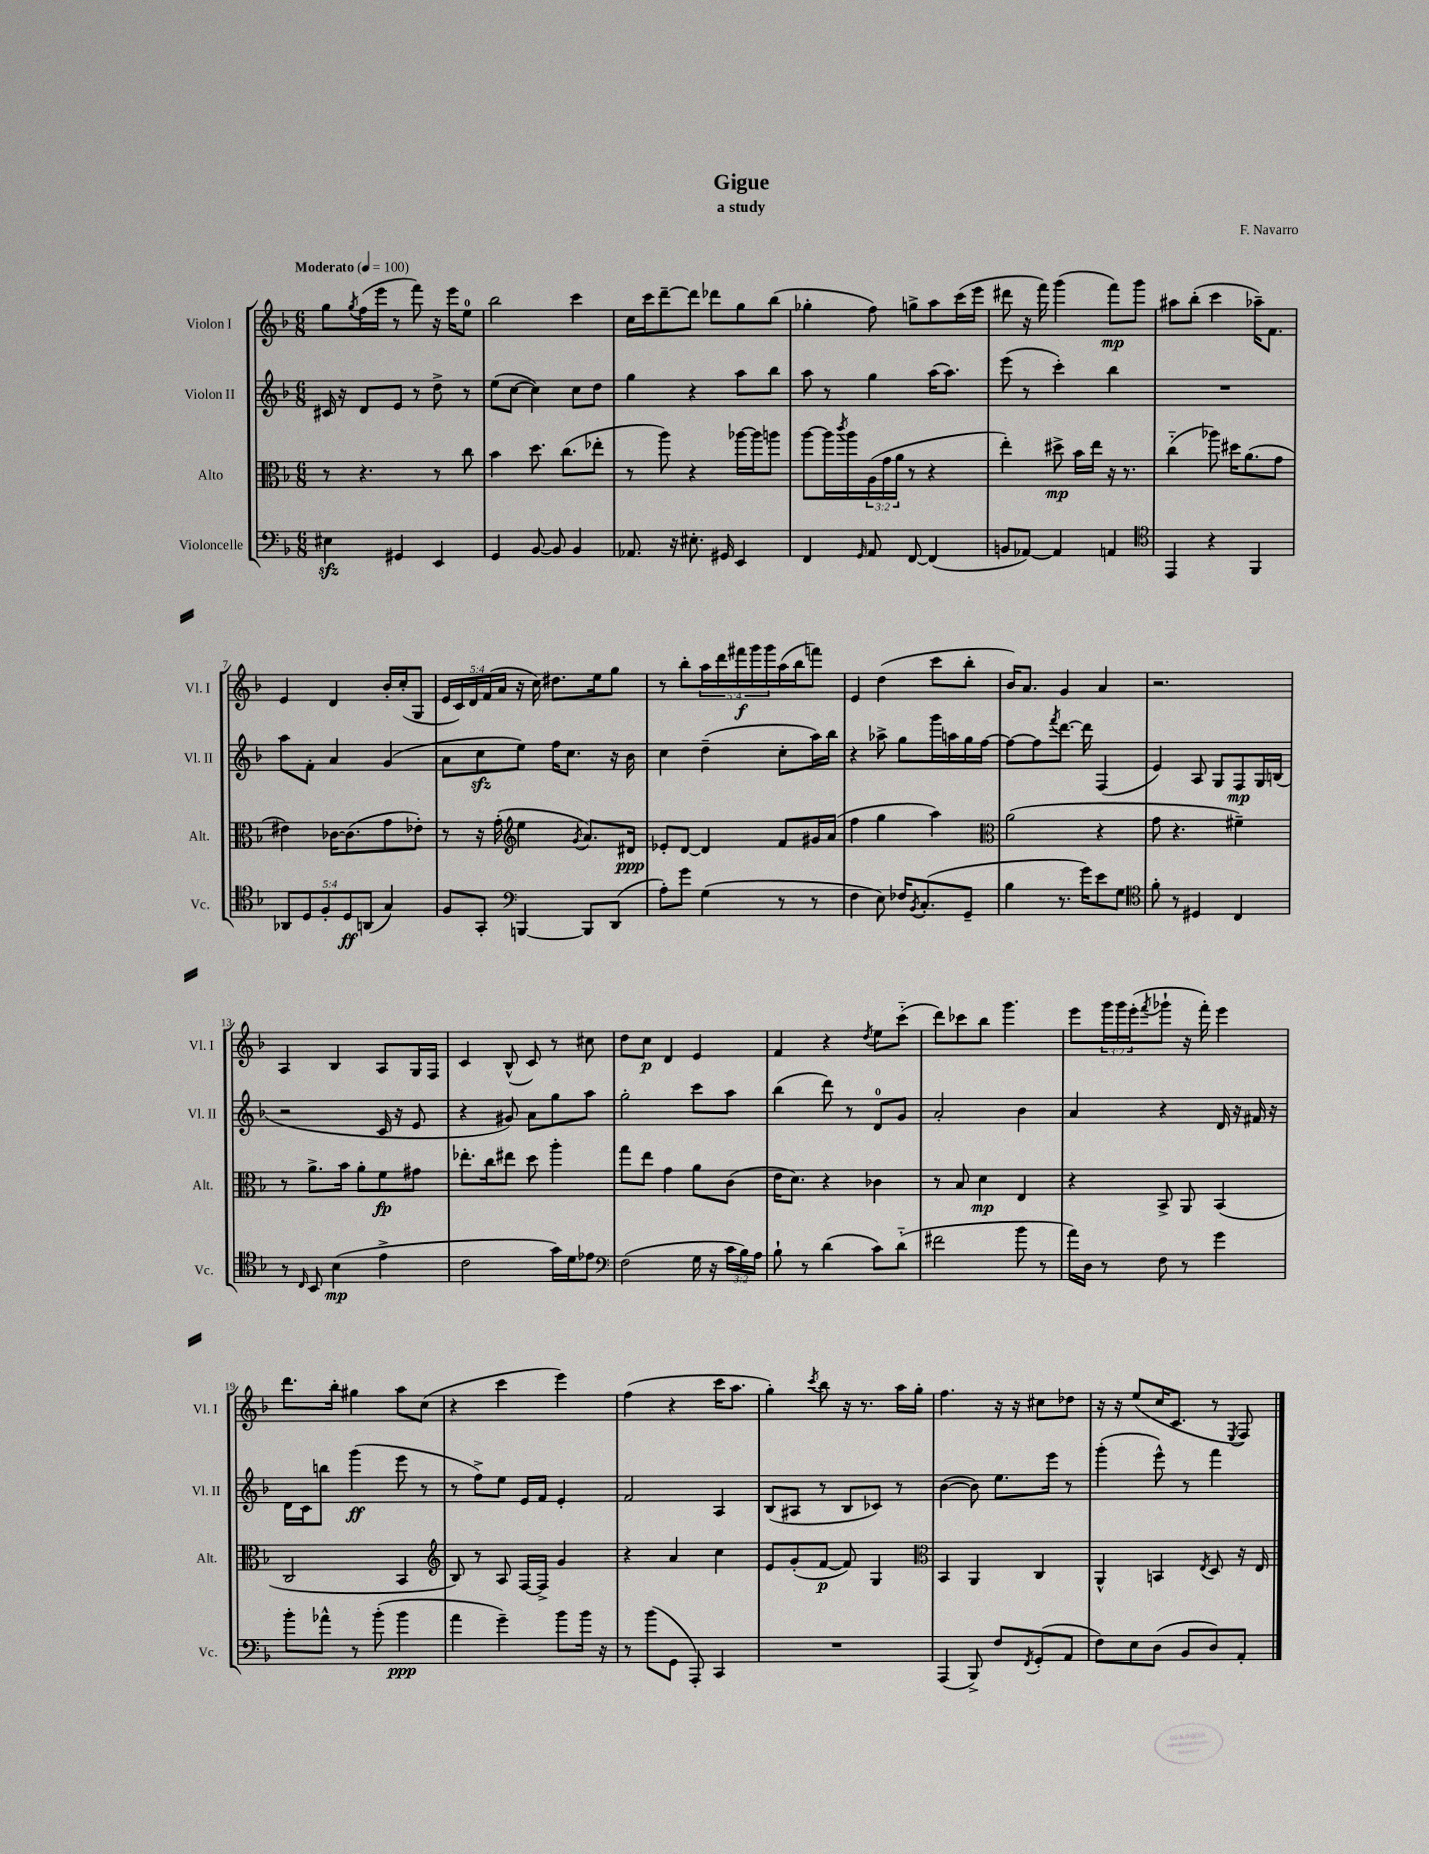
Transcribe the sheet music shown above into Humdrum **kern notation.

**kern	**kern	**kern	**kern
*staff4	*staff3	*staff2	*staff1
*clefF4	*clefC3	*clefG2	*clefG2
*k[b-]	*k[b-]	*k[b-]	*k[b-]
*M6/8	*M6/8	*M6/8	*M6/8
*MM100	*MM100	*MM100	*MM100
4E#\	8r	16c#/	8gg\L
.	.	16r	.
.	.	.	8qgg/
.	4.r	8d/L	(16ff\L
.	.	.	16eee\JJ
4GG#/	.	8e/J	8r
.	.	8r	8fff\)
4EE/	8r	8dd^\	16r
.	.	.	16eee\LK
.	8cc\	8r	8ee\J
=	=	=	=
4GG/	4b-\	(8ee\L	2bb-\
.	.	[8cc\J	.
[8BB-/	8.dd\	4cc\])	.
8BB-/]	.	.	.
.	(8.cc\L	.	.
4BB-/	.	8cc\L	4ccc\
.	8ee-'\J	8dd\J	.
=	=	=	=
8.AA-/	8r	4gg\	16cc\LL
.	.	.	16ccc\J
.	8aa\)	.	[8ddd~\
16r	.	.	.
8.E#'\	4r	4r	8ddd\]J
.	.	.	8ddd-\L
16GG#/	.	.	.
4EE/	[16aa-\LL	8aa\L	8gg\
.	16aa-\]J	.	.
.	8aa\J	8bb-\J	(8bb-\J
=	=	=	=
4FF/	[8aa\L	8aa\	4gg-'\
.	16aa\]L	8r	.
.	8qccc/	.	.
.	16aa\	.	.
16qqGG/	.	.	.
8AA/	(24A\	4gg\	8ff\)
.	24g\	.	.
.	24a\JJ	.	.
[8FF/	8r	.	8gg^\L
(4FF/]	4r	(16aa\LK	8aa\
.	.	8.aa\J)	.
.	.	.	(16ccc\L
.	.	.	16eee\JJ
=	=	=	=
8BB/L	4ee'\)	(8eee\	8ddd#\
[8AA-/J)	.	8r	16r
.	.	.	16fff\)
4AA-/]	8dd#^\	4ccc'\)	(4ggg\
.	16b-\LL	.	.
.	16ee\JJ	.	.
4AA/	16r	4bb-\	8fff\L)
.	8.r	.	.
.	.	.	8ggg\J
=	=	=	=
*clefC4	*	*	*
4EE/	(4cc'~\	2.r	8aa#\L
.	.	.	(8bb-'\J
4r	8aa-\)	.	4ccc\
.	16dd#\LK	.	.
.	(8.a\	.	.
4FF/	.	.	16aa-~\LK)
.	.	.	8.f\J
.	8g\J	.	.
=	=	=	=
10AA-/L	4e#\)	8aa\L	4e/
10D/	.	.	.
.	.	8f'\J	.
10F'/	.	.	.
.	[16c-\LK	4a/	4d/
10D/	.	.	.
.	(8.c-\]	.	.
(10AA/J	.	.	.
4G/)	8g\	(4g/	16b-'/LL
.	.	.	(16cc'/J
.	8e-'\J)	.	8G/J
=	=	=	=
8F/L	8r	8a\L	20e/LL
.	.	.	20c/)
.	.	.	20d/
8GG'/J	16r	8cc\	.
.	.	.	(20f/
.	(16g'\	.	.
.	.	.	20a/JJ
*clefF4	*clefG2	*	*
[4BBB/	4ee\	8ee\J)	16r
.	.	.	16cc\)
.	.	16ff\LK	8.dd#\L
.	.	8.cc\J	.
.	8qg/	.	.
8BBB/]L	8.a/L)	.	.
.	.	.	16ee\k
(8DD/J	.	16r	8gg\J
.	16d#/Jk	16b-\	.
=	=	=	=
8A'\L)	8e-'/L	4cc\	8r
8g\J	[8d/J	.	8bb-'\L
(4G\	4d/]	(4dd~\	20aa\L
.	.	.	20ddd\
.	.	.	20fff#\
.	.	.	20ggg\
.	.	.	20ggg\
8r	8f/L	8cc'\L	(16aa\
.	.	.	16bb-\J
8r	16g#/L	16aa\L)	8fff\J)
.	(16a/JJ	16bb-\JJ	.
=	=	=	=
4F\	4ff\	4r	4e/
8E\)	4gg\	8aa-^\	(4dd\
16F-/LK	.	8gg\L	.
8qBB-/	.	.	.
(8.C'/	.	.	.
.	4aa\)	16ggg\L	8ccc\L
.	.	16aa\	.
8GG~/J	.	16gg\	8bb-'\J
.	.	[16ff\JJ	.
=	=	=	=
*	*clefC3	*	*
4B-\	(2a\	8ff\_L	16b-/LK)
.	.	.	8.a/J
.	.	8ff\]	.
.	.	8qfff/	.
8.r	.	[8.ddd\J	4g/
16g\LK)	.	16ddd\]	.
8e\	4r	(4F/	4a/
8G\J	.	.	.
=	=	=	=
*clefC4	*	*	*
8f'\	8g\	4e/)	2.r
8r	4.r	.	.
4D#/	.	8A/	.
.	.	8G/L	.
4C/	4f#~\)	8F/	.
.	.	16G/L	.
.	.	(16B/JJ	.
=	=	=	=
8r	8r	2r	4A/
16qqC/	.	.	.
8BB-/	8.a^\L	.	.
(4B-\	.	.	4B-/
.	16b-\Jk	.	.
.	8a'\L	.	.
4e^\	8f\	16c/	8A/L
.	.	16r	.
.	8g#\J	8e/	16G/L
.	.	.	16F/JJ
=	=	=	=
2c\	8.ee-'\L	4r	4c/
.	16cc\k	.	.
.	8ee#\J	8g#/)	(8B-^^/
.	8dd\	8a\L	8c/)
16g\LL)	4aa'\	8gg\	8r
16d\J	.	.	.
8e-\J	.	8aa\J	8cc#\
=	=	=	=
*clefF4	*	*	*
(2F\	8gg\L	2gg'\	8dd\L
.	8ee\J	.	8cc\J
.	4g\	.	4d/
16G\	8a\L	8ccc\L	4e/
16r	.	.	.
24c\LL	(8c\J	8aa\J	.
24B-\)	.	.	.
24A\JJ	.	.	.
=	=	=	=
8B-`\	16e\LK	(4bb-\	4f/
.	8.d\J)	.	.
8r	.	.	.
(4d\	4r	8ddd\)	4r
.	.	8r	.
.	.	.	8qdd/
8c\L)	4c-\	8d/L	8ee\L
(8d'~\J	.	8g/J	(8ccc'~\J
=	=	=	=
2f#\	8r	2a'/	8ddd\L)
.	8B-/	.	8ccc-\
.	4d\	.	8bb-\J
.	.	.	4.ggg\
8b-\	4E/	4b-\	.
8r	.	.	.
=	=	=	=
16a\LL)	4r	4a/	8eee\L
16D\JJ	.	.	.
8r	.	.	24ggg\L
.	.	.	24ggg\
.	.	.	(24eee'\J
.	.	.	8qfff/
8F\	8BB-^/	4r	8ggg-`\J
8r	8AA/	.	16r
.	.	.	16fff'\)
4g\	(4BB-/	16d/	4eee\
.	.	16r	.
.	.	16f#/	.
.	.	16r	.
=	=	=	=
8b-'\L	2C/	16d\LL	8.ddd\L
.	.	16c\J	.
8a-^^\J	.	8bb\J	.
.	.	.	16bb-'\Jk
8r	.	(4ggg\	4gg#\
(8b-'\	.	.	.
4b-\	4BB-/	8eee\	8aa\L
.	.	8r	(8cc\J
=	=	=	=
*	*clefG2	*	*
4a\	8B-/)	8r	4r
.	8r	8ff^\L)	.
4g~\)	8A/	8ee\J	4ccc\
.	[16F/LL	16e/LL	.
.	16F^/]JJ	16f/JJ	.
8b-\L	4g/	4e'/	4eee\)
16b-\Jk	.	.	.
16r	.	.	.
=	=	=	=
8r	4r	2f/	(4ff\
(8b-\L	.	.	.
8GG\J	4a/	.	4r
8AAA'/)	.	.	.
4CC/	4cc\	4A/	16ccc\LK
.	.	.	8.aa\J
=	=	=	=
2.r	8e/L	(8B-/L	4gg'\)
.	(8g'/	8A#/J	.
.	.	.	8qccc/
.	[8f/J	8r	8bb-\
.	8f/])	8B-/L	16r
.	.	.	8.r
.	4G/	8c-/J)	.
.	.	8r	16aa\LL
.	.	.	16gg'\JJ
=	=	=	=
*	*clefC3	*	*
(4AAA/	4BB-/	([4b-\	4.ff\
8BBB-^/)	4AA/	8b-\])	.
8F/L	.	8.ee\L	16r
.	.	.	16r
8qFF/	.	.	.
(8GG'/	4C/	.	8cc#\L
.	.	16eee\Jk	.
8AA/J	.	8r	8dd-\J
=	=	=	=
8F\L)	4AA^^/	(4ggg'\	16r
.	.	.	16r
8E\	.	.	(8ee/L
(8D\J	4BB/	8eee^^\)	16cc/K
.	.	.	8.c/J
8BB-/L	.	8r	.
.	8qE/	.	.
8D/)	8D/	4fff\	8r
.	.	.	8qE/
8AA'/J	16r	.	8F/)
.	16E/	.	.
==	==	==	==
*-	*-	*-	*-
